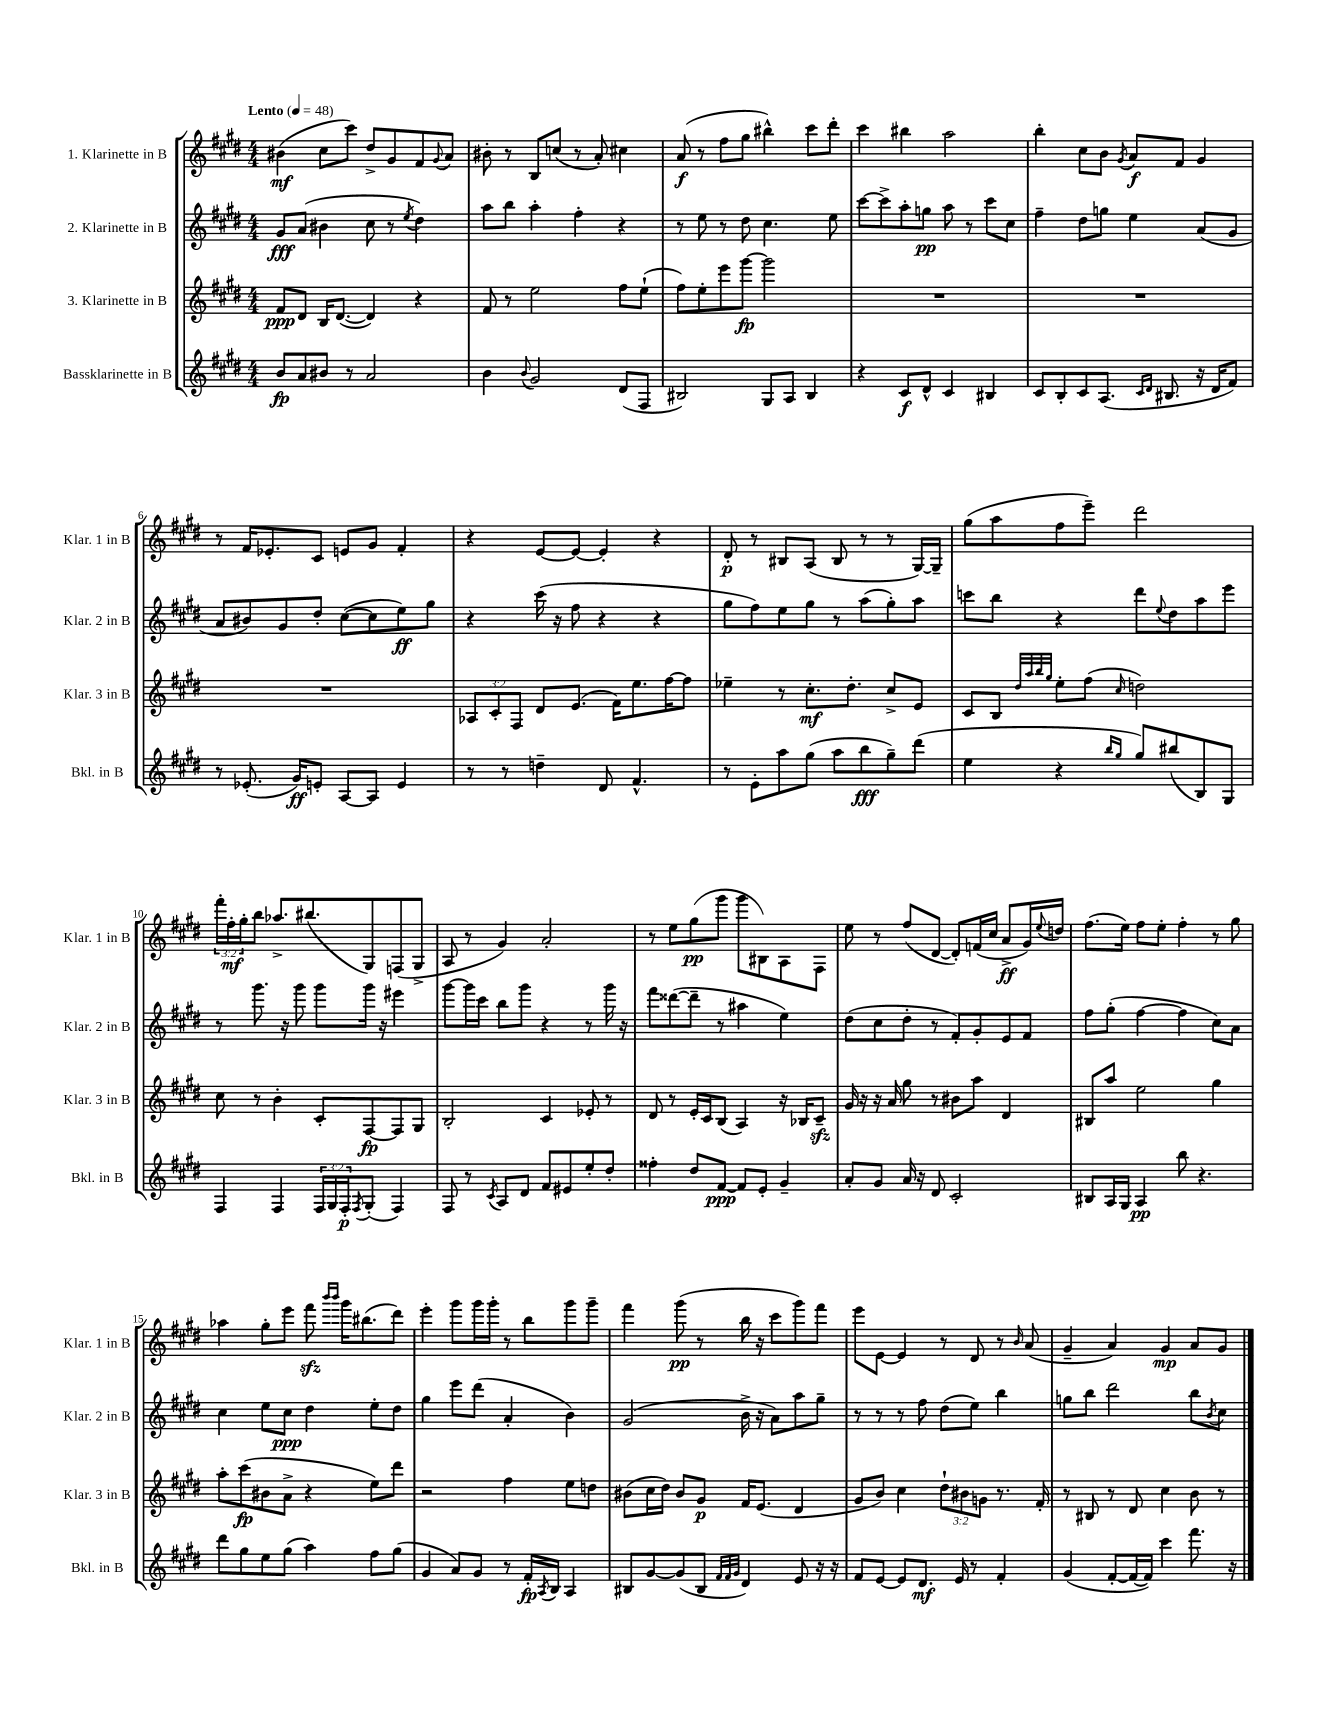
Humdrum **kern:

**kern	**kern	**kern	**kern
*staff4	*staff3	*staff2	*staff1
*clefG2	*clefG2	*clefG2	*clefG2
*k[f#c#g#d#]	*k[f#c#g#d#]	*k[f#c#g#d#]	*k[f#c#g#d#]
*M4/4	*M4/4	*M4/4	*M4/4
*MM48	*MM48	*MM48	*MM48
8b	8f#	8g#	(4b#
8a	8d#	(8a	.
8b#	16B	4b#	8cc#
.	([8.d#	.	.
8r	.	.	8ccc#)
2a	4d#])	8cc#	8dd#^
.	.	8r	8g#
.	.	8qee	.
.	4r	4dd#)	8f#
.	.	.	8qqg#
.	.	.	8a
=	=	=	=
4b	8f#	8aa	8b#'
.	8r	8bb	8r
8qqb	.	.	.
2g#	2ee	4aa'	8B
.	.	.	(8cc
.	.	4ff#'	8r
.	.	.	8a')
(8d#	8ff#	4r	4cc#
8F#	(8ee`	.	.
=	=	=	=
2B#)	8ff#)	8r	(8a
.	8ee'	8ee	8r
.	8eee	8r	8ff#
.	[8ggg#	8dd#	8gg#
8G#	2ggg#]	4.cc#	4bb#^^)
8A	.	.	.
4B#	.	.	8ccc#
.	.	8ee	8ddd#'
=	=	=	=
4r	1r	[8ccc#	4ccc#
.	.	8ccc#^]	.
8c#	.	8aa'	4bb#
8d#^^	.	8gg	.
4c#	.	8aa	2aa
.	.	8r	.
4B#	.	8ccc#	.
.	.	8cc#	.
=	=	=	=
8c#	1r	4ff#~	4bb'
8B'	.	.	.
8c#	.	8dd#	8cc#
(8.A	.	8gg	8b
.	.	.	8qg#
.	.	4ee	8a
16qqc#	.	.	.
16qqd#	.	.	.
8.B#	.	.	.
.	.	.	8f#
16r	.	(8a	4g#
16d#	.	.	.
8f#)	.	8g#	.
=	=	=	=
8r	1r	8a	8r
(8.e-'	.	8b#)	16f#
.	.	.	8.e-'
.	.	8g#	.
16g#)	.	.	.
8e'	.	8dd#'	8c#
[8A	.	([8cc#	8e
8A]	.	8cc#]	8g#
4e	.	8ee)	4f#'
.	.	8gg#	.
=	=	=	=
8r	12A-	4r	4r
.	12c#'	.	.
8r	.	.	.
.	12F#	.	.
4dd~	8d#	(16ccc#	[8e
.	.	16r	.
.	(8.e	8ff#	8e_
8d#	.	4r	4e']
.	16f#)	.	.
4.f#^^	8.ee	.	.
.	.	4r	4r
.	[16ff#	.	.
.	8ff#]	.	.
=	=	=	=
8r	4ee-~	8gg#	8d#'
8e'	.	8ff#)	8r
8aa	8r	8ee	8B#
(8gg#	8.cc#'	8gg#	(8A
8aa	.	8r	8B#
.	8.dd#'	.	.
8bb	.	(8aa	8r
8gg#~)	8cc#^	8gg#')	8r
(8ddd#	8e	8aa	[16G#)
.	.	.	16G#~]
=	=	=	=
4ee	8c#	8ccc	(8gg#
.	8B	8bb	8aa
.	32qqdd#	.	.
.	32qqaa	.	.
.	32qqbb	.	.
.	32qqgg#	.	.
4r	8ee'	4r	8ff#
.	(8ff#	.	8eee~)
16qqbb	.	.	.
16qqgg#	16qqcc#	.	.
8gg#)	2dd)	8ddd#	2ddd#
.	.	8qqee	.
(8bb#	.	8dd#	.
8B)	.	8aa	.
8G#	.	8eee	.
=	=	=	=
4F#	8cc#	8r	24fff#'
.	.	.	24ff#'
.	.	.	24gg#'
.	8r	8.ggg#	8bb
4F#	4b'	.	8.aa-^
.	.	16r	.
.	.	8ggg#	.
.	.	.	(8.bb#
24F#	8c#'	8ggg#	.
24G#	.	.	.
24F#'	.	.	.
8qF#	.	.	.
(8G#'	[8F#	16ggg#	8G#)
.	.	16r	.
4F#)	8F#]	4eee#	(8F
.	8G#	.	8G#^
=	=	=	=
8F#	2B'	[8ggg#	8A
8r	.	16ggg#]	8r
.	.	16ccc#	.
8qc#	.	.	.
8A	.	8bb	4g#)
8d#	.	8ggg#	.
8f#	4c#	4r	2a'
8e#	.	.	.
8ee'	8e-'	8r	.
8dd#'	8r	16ggg#	.
.	.	16r	.
=	=	=	=
4ff##'	8d#	8fff#	8r
.	8r	([8ddd##	8ee
8dd#	16e'	8ddd##~]	(8gg#
.	16c#	.	.
[8f#	(8B	8r	8ggg#
8f#]	4A)	4aa#	8ggg#
8e'	.	.	8B#)
4g#~	16r	4ee)	8A
.	16B-	.	.
.	8c#~	.	8F#
=	=	=	=
8a'	16g#	(8dd#	8ee
.	16r	.	.
8g#	16r	8cc#	8r
.	16a	.	.
16a	8gg#	8dd#'	(8ff#
16r	.	.	.
8d#	8r	8r	[8d#
2c#'	8b#	8f#')	8d#'])
.	8aa	8g#'	(16f
.	.	.	16cc#
.	4d#	8e	8a^
.	.	8f#	16g#)
.	.	.	8qqee
.	.	.	16dd
=	=	=	=
8B#	8B#	8ff#	(8.ff#
16A	8aa	(8gg#'	.
16G#	.	.	16ee)
4A	2ee	[4ff#	8ff#
.	.	.	8ee'
8bb	.	4ff#]	4ff#'
4.r	.	.	.
.	4gg#	8cc#)	8r
.	.	8a	8gg#
=	=	=	=
8ddd#	8aa'	4cc#	4aa-
8gg#	(8ccc#	.	.
8ee	8b#	8ee	8gg#'
(8gg#	8a^	8cc#	8eee
4aa)	4r	4dd#	8fff#
.	.	.	16qqbbb
.	.	.	16qqbbb
.	.	.	16ggg#
.	.	.	(8.bb#
8ff#	8ee)	8ee'	.
(8gg#	8ddd#	8dd#	8ddd#)
=	=	=	=
4g#	2r	4gg#	4eee'
8a)	.	8eee	8ggg#
8g#	.	(8ddd#	16ggg#
.	.	.	16ggg#'
8r	4ff#	4a'	8r
16f#'	.	.	8bb
8qA	.	.	.
16B	.	.	.
4A	8ee	4b)	8ggg#
.	8dd	.	8ggg#~
=	=	=	=
8B#	(8b#	(2g#	4fff#
[8g#	16cc#	.	.
.	16dd#)	.	.
(8g#]	8b#	.	(8ggg#
8B#	8g#	.	8r
32qqf#	.	.	.
32qqf#	.	.	.
32qqg#	.	.	.
4d#)	16f#	16b^	16bb
.	(8.e	16r	16r
.	.	8a)	8ccc#
8e	4d#	8aa	8ggg#)
16r	.	8gg#~	8fff#
16r	.	.	.
=	=	=	=
8f#	8g#	8r	8eee
[8e	8b)	8r	[8e
8e]	4cc#	8r	4e]
8.d#	.	8ff#	.
.	12dd#`	(8dd#	8r
16e	.	.	.
.	12b#	.	.
8r	.	8ee)	8d#
.	12g	.	.
4f#'	8.r	4bb	8r
.	.	.	16qqb
.	.	.	(8a
.	16f#'	.	.
=	=	=	=
(4g#	8r	8gg	4g#~
.	8B#	8bb	.
[8f#'	8r	2ddd#	4a)
16f#_	8d#	.	.
16f#])	.	.	.
4ccc#	4cc#	.	4g#
8.fff#	8b	8bb	8a
.	.	8qb	.
.	8r	8cc#	8g#
16r	.	.	.
==	==	==	==
*-	*-	*-	*-
